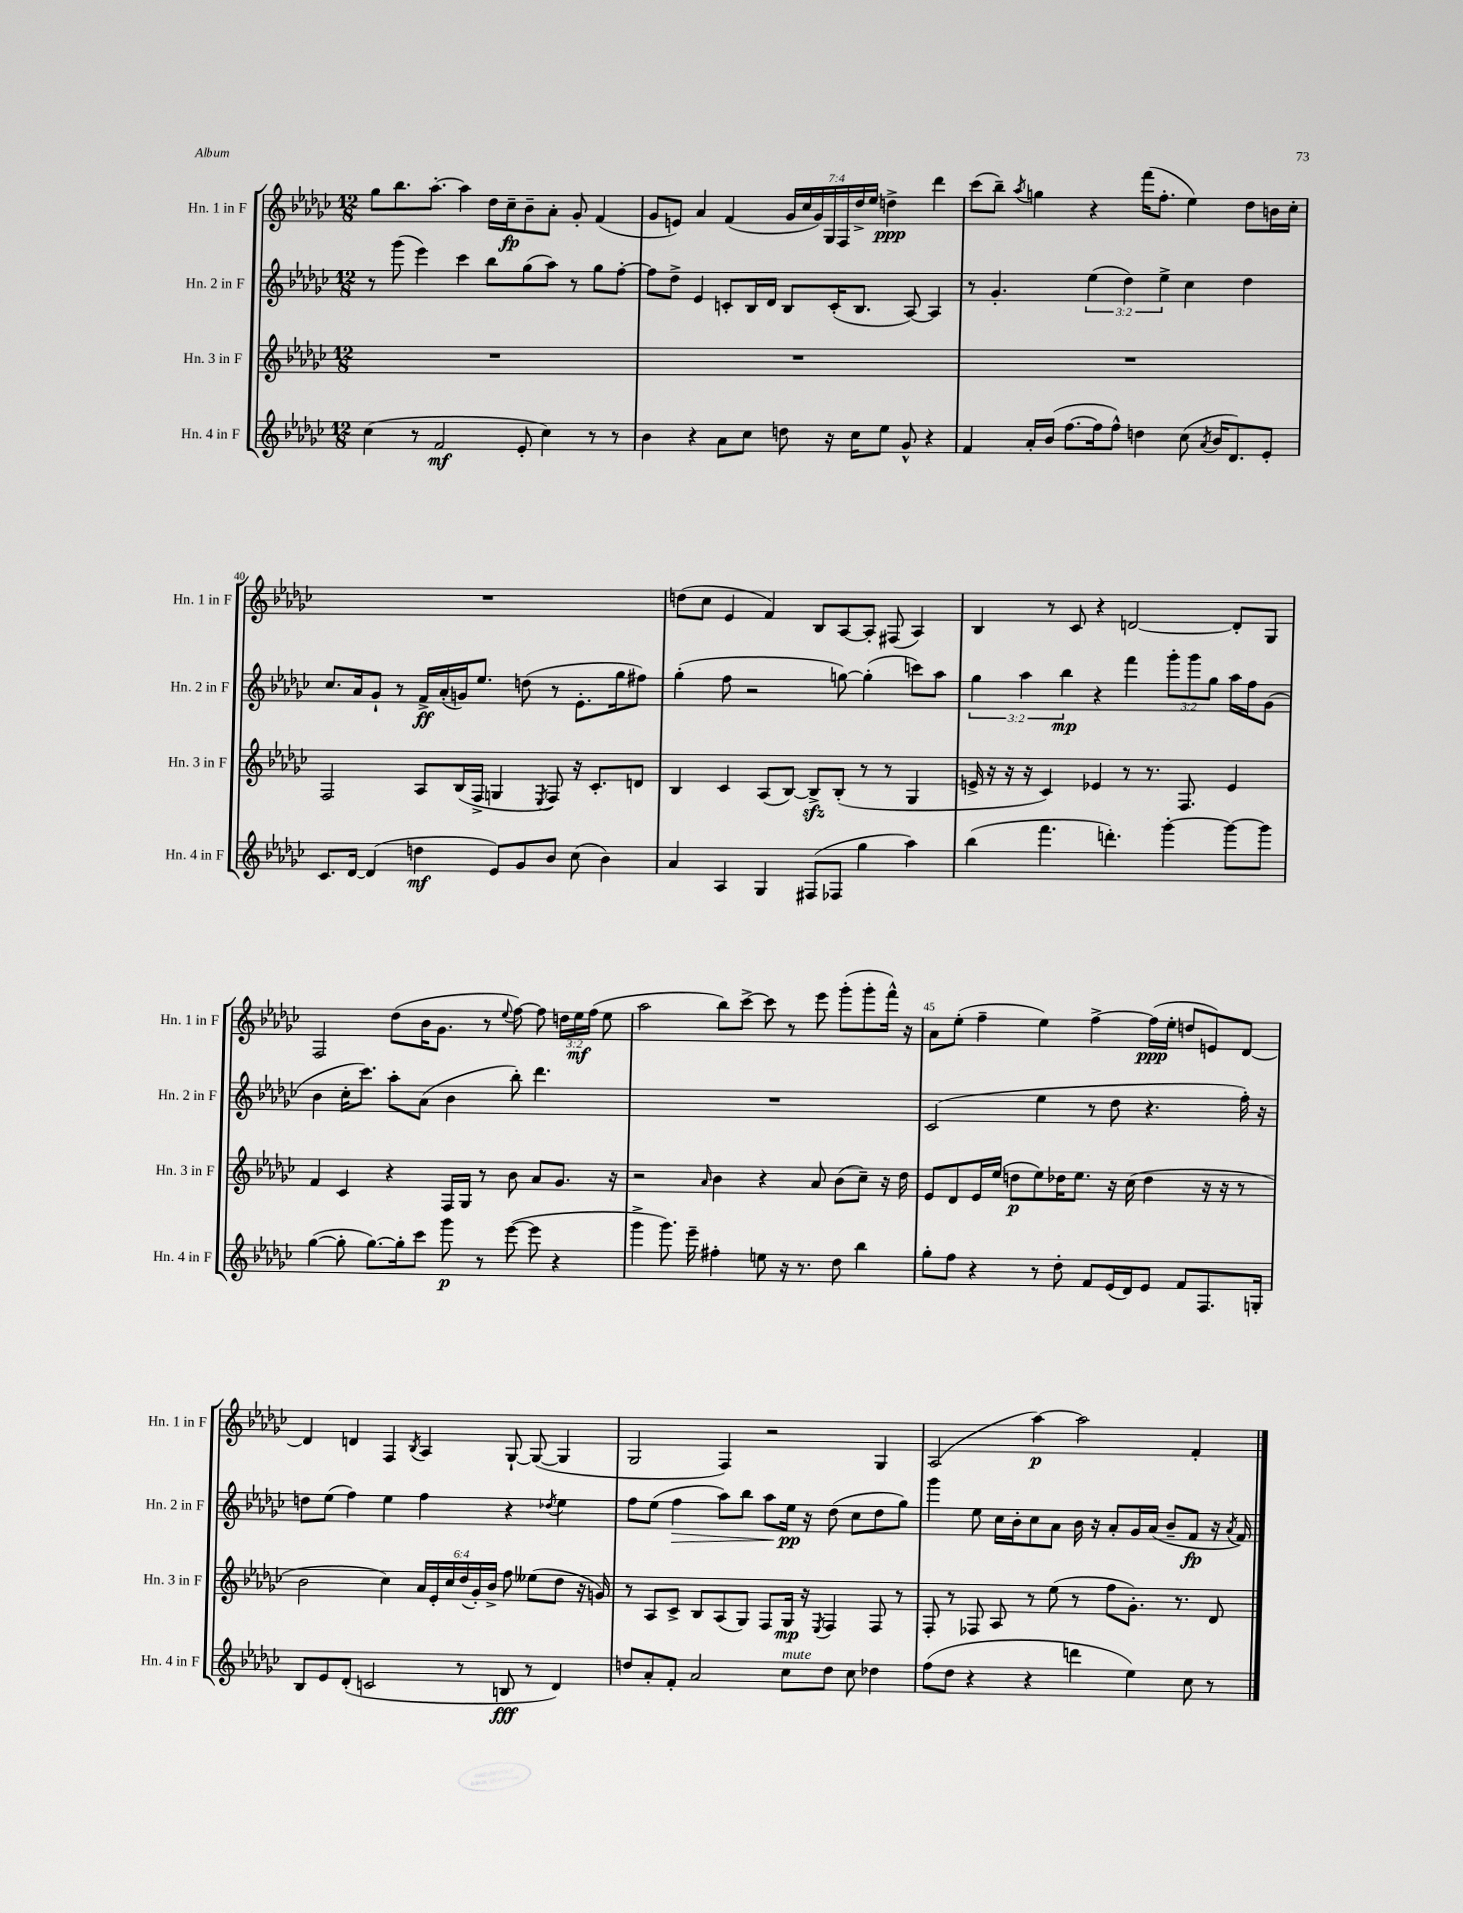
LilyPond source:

<<
\new StaffGroup <<
\new Staff = "s0" \with { instrumentName = "Hn. 1 in F" shortInstrumentName = "Hn. 1 in F" } {
    \clef treble \key ges \major \numericTimeSignature \time 12/8 \override Staff.TupletNumber.text = #tuplet-number::calc-fraction-text
    \autoBeamOff ges''8[ bes''8. aes''8.]~-. aes''4 des''16[ ces''16--\fp bes'8-- aes'8]-. ges'8-. f'4( |
    ges'8[ e'8]) aes'4 f'4( \tuplet 7/4 { ges'16[ ces''16 ges'16) ges16 f16 des''16-> ees''16] } d''4->\ppp des'''4 |
    ces'''8[( bes''8]--) \acciaccatura { aes''8 } g''4 r4 f'''16[( f''8.]-. ees''4) des''8[ b'16 ces''16]-. |
    R1. |
    d''8[( ces''8] ees'4 f'4) bes8[ aes8~ aes8]-. fis8( aes4) |
    bes4 r8 ces'8 r4 d'2~ d'8[-. ges8] |
    f2 des''8[( bes'16 ges'8.] r8 \appoggiatura { ees''8 } f''8~) f''8 \tuplet 3/2 { d''16[ ees''16\mf f''16]( } ees''8 |
    aes''2 bes''8[) ces'''8]~-> ces'''8 r8 ees'''8 ges'''8[-.( ges'''8-. f'''16]-^) r16 |
    aes'8[ ees''8]-.( f''4-- ees''4) f''4~-> f''16[\ppp( ees''16]-. d''8[ e'8) des'8]~ |
    des'4 d'4 f4 \acciaccatura { bes8 } aes4 ges8~-! ges8~( ges4 |
    ges2 f4) r2 ges4 |
    aes2( aes''4~\p) aes''2 f'4-. \bar "|." |
}
\new Staff = "s1" \with { instrumentName = "Hn. 2 in F" shortInstrumentName = "Hn. 2 in F" } {
    \clef treble \key ges \major \numericTimeSignature \time 12/8 \override Staff.TupletNumber.text = #tuplet-number::calc-fraction-text
    \autoBeamOff r8 ges'''8( ees'''4) ces'''4 bes''8[ ges''8( aes''8]) r8 ges''8[ f''8]~-. |
    f''8[ des''8]-> ees'4 c'8[-. bes16 des'16] bes8[ c'16-.( bes8.] aes8~) aes4 |
    r8 ges'4.-. \tuplet 3/2 { ees''4( des''4) ees''4-> } ces''4 des''4 |
    ces''8.[ aes'16 ges'8]-! r8 f'16[->\ff aes'16-.( g'16) ees''8.] d''8( r8 ees'8.[-. ges''16 fis''8]) |
    ges''4-.( f''8 r2 g''8~) g''4-.( c'''8[) aes''8] |
    \tuplet 3/2 { ges''4 aes''4 bes''4\mp } r4 f'''4 \tuplet 3/2 { ges'''8[-. ges'''8 ges''8] } aes''16[ f''16 ges'8]( |
    bes'4 ces''16[-. ces'''8.]) aes''8[-. aes'8]( bes'4 bes''8-.) des'''4. |
    R1. |
    ces'2( ees''4 r8 des''8 r4. f''16-.) r16 |
    d''8[ ees''8]( f''4) ees''4 f''4 r4 \acciaccatura { des''8 } ees''4 |
    f''8[ ees''8]( f''4\> aes''8[) bes''8] aes''8[ ees''16]\pp\! r16 des''8( ces''8[ des''8 ges''8]) |
    ges'''4 ees''8 ces''16[ bes'16-. ces''8 aes'8] bes'16 r16 aes'8[-. ges'16 aes'16]( bes'8[-- f'8]\fp r16 \acciaccatura { aes'8 } f'16) \bar "|." |
}
\new Staff = "s2" \with { instrumentName = "Hn. 3 in F" shortInstrumentName = "Hn. 3 in F" } {
    \clef treble \key ges \major \numericTimeSignature \time 12/8 \override Staff.TupletNumber.text = #tuplet-number::calc-fraction-text
    \autoBeamOff R1. |
    R1. |
    R1. |
    f2 aes8[ bes16( f16]-> g4 \acciaccatura { ees8 } f8) r16 ces'8.[-. d'8] |
    bes4 ces'4 aes8[( bes8]~) bes8[->\sfz bes8]-.( r8 r8 ges4 |
    e'16-> r16 r16 r16 ces'4) ees'4 r8 r8. f8. ees'4 |
    f'4 ces'4 r4 f16[ ges16] r8 bes'8 aes'8[ ges'8.] r16 |
    r2 \grace { aes'16 } bes'4 r4 aes'8 bes'8[( ces''8]--) r16 des''16 |
    ees'8[ des'8 ees'16 ees''16]( d''8[\p ees''8) des''16 ees''8.] r16 ces''16( des''4 r16 r16 r8 |
    bes'2 ces''4) \tuplet 6/4 { aes'16[ ees'16-. ces''16 des''16( ges'16-.) bes'16]-> } f''8 eeses''8[( des''8] r16 g'16) |
    r8 aes8[ ces'8]-> bes8[ aes8( ges8]) f8[ ges16]\mp r16 \acciaccatura { ees8 } f4 f8 r8 |
    f8-. r8 fes8 aes8 r8 ees''8( r8 f''8[ ges'8.]-.) r8. des'8 \bar "|." |
}
\new Staff = "s3" \with { instrumentName = "Hn. 4 in F" shortInstrumentName = "Hn. 4 in F" } {
    \clef treble \key ges \major \numericTimeSignature \time 12/8
    \autoBeamOff ces''4( r8 f'2\mf ees'8-. ces''4) r8 r8 |
    bes'4 r4 aes'8[ ces''8] d''8 r16 ces''16[ ees''8] ges'8-^ r4 |
    f'4 aes'16[-. bes'16]( f''8.[~ f''16 f''8]-^) d''4 ces''8( \acciaccatura { aes'8 } bes'16[ des'8.) ees'8]-. |
    ces'8.[ des'16]~ des'4( d''4\mf ees'8[) ges'8 bes'8] ces''8( bes'4) |
    aes'4 aes4 ges4 fis8[( fes8] ges''4 aes''4) |
    bes''4( f'''4. d'''4.-.) ges'''4~-. ges'''8[~ ges'''8] |
    ges''4~( ges''8-. ges''8.[~) ges''16-. ces'''8] ges'''8\p r8 ees'''8~( ees'''8 r4 |
    ges'''4-> ges'''8.) ees'''16-- fis''4-. e''8 r16 r8. des''8 bes''4 |
    ges''8[-. f''8] r4 r8 des''8-. f'8[ ees'16( des'16) ees'8] f'8[ f8. g16]-. |
    bes8[ ees'8 des'8]-.( c'2 r8 b8\fff r8 des'4) |
    d''8[ aes'8-. f'8]-. aes'2 ces''8[^\markup { \italic "mute" } d''8] ces''8 des''4 |
    f''8[( des''8] r4 r4 d'''4 ees''4) ces''8 r8 \bar "|." |
}
>>
>>
\layout { \context { \Score currentBarNumber = #37 \override BarNumber.break-visibility = ##(#f #t #t) barNumberVisibility = #(every-nth-bar-number-visible 5) } }
